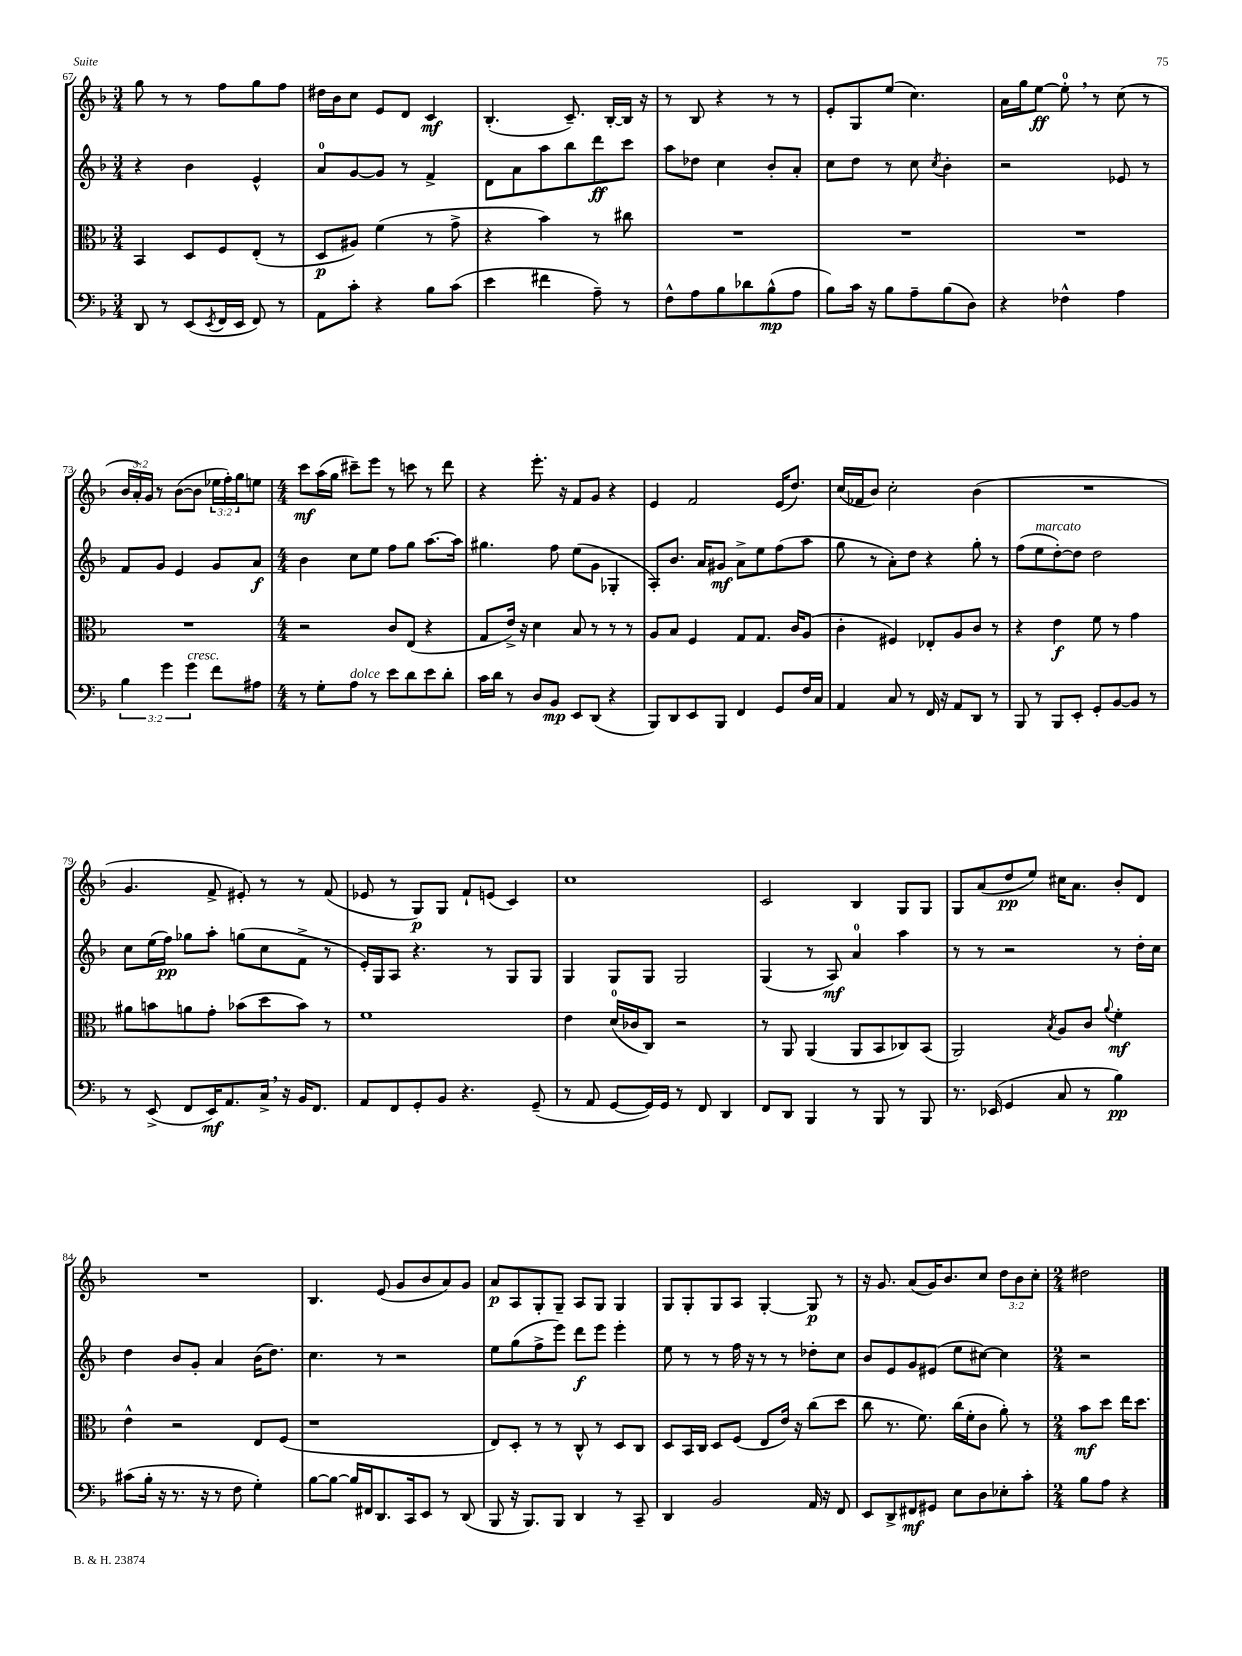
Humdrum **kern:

**kern	**dynam	**kern	**dynam	**kern	**dynam	**kern	**dynam
*part4	*part4	*part3	*part3	*part2	*part2	*part1	*part1
*staff4	*staff4	*staff3	*staff3	*staff2	*staff2	*staff1	*staff1
*clefF4	*	*clefC3	*	*clefG2	*	*clefG2	*
*k[b-]	*	*k[b-]	*	*k[b-]	*	*k[b-]	*
*M3/4	*	*M3/4	*	*M3/4	*	*M3/4	*
=67	=67	=67	=67	=67	=67	=67	=67
8DD/	.	4BB-/	.	4r	.	8gg\	.
8r	.	.	.	.	.	8r	.
(8EE/L	.	8D/L	.	4b-\	.	8r	.
8qEE/	.	.	.	.	.	.	.
16FF/L	.	8F/	.	.	.	8ff\L	.
16EE/JJ	.	.	.	.	.	.	.
8FF/)	.	(8E'/J	.	4e^^/	.	8gg\	.
8r	.	8r	.	.	.	8ff\J	.
=68	=68	=68	=68	=68	=68	=68	=68
8AA\L	.	8D/L	p	8a/L	.	16dd#X\LL	.
.	.	.	.	.	.	16b-\J	.
8c'\J	.	8A#X/J)	.	[8g/	.	8cc\J	.
4r	.	(4f\	.	8g/J]	.	8e/L	.
.	.	.	.	8r	.	8d/J	.
8B-\L	.	8r	.	4f^/	.	4c/	mf
(8c\J	.	8g^\	.	.	.	.	.
=69	=69	=69	=69	=69	=69	=69	=69
4e\	.	4r	.	8d\L	.	(4.B-'/	.
.	.	.	.	8a\	.	.	.
4f#X\	.	4b-\)	.	8aa\	.	.	.
.	.	.	.	8bb-\	.	8.c~/)	.
8A~\)	.	8r	.	8ddd\	ff	.	.
.	.	.	.	.	.	[16B-'/LL	.
8r	.	8cc#X\	.	8ccc\J	.	16B-/JJ]	.
.	.	.	.	.	.	16r	.
=70	=70	=70	=70	=70	=70	=70	=70
8F^^\L	.	2.r	.	8aa\L	.	8r	.
8A\	.	.	.	8dd-X\J	.	8B-/	.
8B-\	.	.	.	4cc\	.	4r	.
8d-X\	.	.	.	.	.	.	.
(8B-^^\	mp	.	.	8b-'/L	.	8r	.
8A\J	.	.	.	8a'/J	.	8r	.
=71	=71	=71	=71	=71	=71	=71	=71
8B-\L)	.	2.r	.	8cc\L	.	8e'/L	.
16c\Jk	.	.	.	8dd\J	.	8G/	.
16r	.	.	.	.	.	.	.
8B-\L	.	.	.	8r	.	(8ee/J	.
8A~\	.	.	.	8cc\	.	4.cc\)	.
.	.	.	.	8qcc/	.	.	.
(8B-\	.	.	.	4b-'\	.	.	.
8D\J)	.	.	.	.	.	.	.
=72	=72	=72	=72	=72	=72	=72	=72
4r	.	2.r	.	2r	.	16a\LL	.
.	.	.	.	.	.	16gg\J	.
.	.	.	.	.	.	[8ee\J	ff
4F-X^^\	.	.	.	.	.	8ee',\]	.
.	.	.	.	.	.	8r	.
4A\	.	.	.	8e-X/	.	(8cc\	.
.	.	.	.	8r	.	8r	.
!!LO:LB:g=z
=73	=73	=73	=73	=73	=73	=73	=73
6B-\	.	2.r	.	8f/L	.	24b-/LL	.
.	.	.	.	.	.	24a'/)	.
.	.	.	.	.	.	24g/JJ	.
.	.	.	.	8g/J	.	8r	.
6g\	.	.	.	.	.	.	.
.	.	.	.	4e/	.	([8b-\L	.
!LO:TX:a:i:t=cresc.	!	!	!	!	!	!	!
6g\	.	.	.	.	.	.	.
.	.	.	.	.	.	8b-\J]	.
8f\L	.	.	.	8g/L	.	24ee-X\LL	.
.	.	.	.	.	.	24ff'\)	.
.	.	.	.	.	.	24gg\J	.
8A#X\J	.	.	.	8a/J	f	8een\J	.
=74	=74	=74	=74	=74	=74	=74	=74
*M4/4	*	*M4/4	*	*M4/4	*	*M4/4	*
8r	.	2r	.	4b-\	.	8ccc\L	mf
8G'\L	.	.	.	.	.	(16aa\L	.
.	.	.	.	.	.	16gg\JJ	.
!LO:TX:a:i:t=dolce	!	!	!	!	!	!	!
8A\J	.	.	.	8cc\L	.	8ccc#X~\L)	.
8r	.	.	.	8ee\J	.	8eee\J	.
8e\L	.	8c/L	.	8ff\L	.	8r	.
8d\	.	(8E/J	.	8gg\J	.	8cccn\	.
8e\	.	4r	.	[8.aa\L	.	8r	.
8d'\J	.	.	.	.	.	8ddd\	.
.	.	.	.	16aa\Jk]	.	.	.
=75	=75	=75	=75	=75	=75	=75	=75
16c\LL	.	8G/L	.	4.gg#X\	.	4r	.
16d\JJ	.	.	.	.	.	.	.
8r	.	16e^/Jk)	.	.	.	.	.
.	.	16r	.	.	.	.	.
8D/L	.	4d\	.	.	.	8.eee'\	.
8BB-/J	mp	.	.	8ff\	.	.	.
.	.	.	.	.	.	16r	.
8EE/L	.	8B-/	.	(8ee\L	.	8f/L	.
(8DD/J	.	8r	.	8g\J	.	8g/J	.
4r	.	8r	.	4G-X'/	.	4r	.
.	.	8r	.	.	.	.	.
=76	=76	=76	=76	=76	=76	=76	=76
8BBB-/L)	.	8A/L	.	8A'/L)	.	4e/	.
8DD/	.	8B-/J	.	8.b-/J	.	.	.
8EE/	.	4F/	.	.	.	2f/	.
.	.	.	.	16a/KL	.	.	.
8BBB-/J	.	.	.	8g#X/J	mf	.	.
4FF/	.	8G/L	.	8a^\L	.	.	.
.	.	8.G/J	.	8ee\	.	.	.
8GG/L	.	.	.	(8ff\	.	(16e/KL	.
.	.	16c/KL	.	.	.	8.dd/J)	.
16F/L	.	(8A/J	.	8aa\J	.	.	.
16C/JJ	.	.	.	.	.	.	.
=77	=77	=77	=77	=77	=77	=77	=77
4AA/	.	4c'\	.	8gg\	.	(16cc/LL	.
.	.	.	.	.	.	16f-X/J	.
.	.	.	.	8r	.	8b-/J)	.
8C/	.	4F#X/)	.	8a'\L)	.	2cc'\	.
8r	.	.	.	8dd\J	.	.	.
16FF/	.	8E-X'/L	.	4r	.	.	.
16r	.	.	.	.	.	.	.
8AA/L	.	8A/	.	.	.	.	.
8DD/J	.	8c/J	.	8gg'\	.	(4b-\	.
8r	.	8r	.	8r	.	.	.
=78	=78	=78	=78	=78	=78	=78	=78
8BBB-/	.	4r	.	(8ff\L	.	1r	.
!	!	!	!	!LO:TX:a:i:t=marcato	!	!	!
8r	.	.	.	8ee\	.	.	.
8BBB-/L	.	4e\	f	[8dd'\)	.	.	.
8EE'/J	.	.	.	8dd\J]	.	.	.
8GG'/L	.	8f\	.	2dd\	.	.	.
[8BB-/	.	8r	.	.	.	.	.
8BB-/J]	.	4g\	.	.	.	.	.
8r	.	.	.	.	.	.	.
!!LO:LB:g=z
=79	=79	=79	=79	=79	=79	=79	=79
8r	.	8a#X\L	.	8cc\L	.	4.g/	.
(8EE^/	.	8bn\	.	(16ee\L	.	.	.
.	.	.	.	16ff\JJ)	pp	.	.
8FF/L	.	8an\	.	8gg-X\L	.	.	.
16EE/K)	mf	8g'\J	.	8aa'\J	.	8f^/	.
8.AA/	.	.	.	.	.	.	.
.	.	(8b-X\L	.	(8ggn\L	.	8e#X'/)	.
16C^,/Jk	.	8dd\	.	8cc\	.	8r	.
16r	.	.	.	.	.	.	.
16BB-/KL	.	8b-\J)	.	8f^\J	.	8r	.
8.FF/J	.	.	.	.	.	.	.
.	.	8r	.	8r	.	(8f/	.
=80	=80	=80	=80	=80	=80	=80	=80
8AA/L	.	1f	.	16e'/LL)	.	8e-X/	.
.	.	.	.	16G/J	.	.	.
8FF/	.	.	.	8A/J	.	8r	.
8GG'/	.	.	.	4.r	.	8G/L)	p
8BB-/J	.	.	.	.	.	8G/J	.
4.r	.	.	.	.	.	8f`/L	.
.	.	.	.	8r	.	(8en/J	.
.	.	.	.	8G/L	.	4c/)	.
(8GG~/	.	.	.	8G/J	.	.	.
=81	=81	=81	=81	=81	=81	=81	=81
8r	.	4e\	.	4G/	.	1cc	.
8AA/	.	.	.	.	.	.	.
[8GG/L	.	(16d/LL	.	8G/L	.	.	.
.	.	16c-X/J	.	.	.	.	.
16GG/L])	.	8C/J)	.	8G/J	.	.	.
16GG/JJ	.	.	.	.	.	.	.
8r	.	2r	.	2G/	.	.	.
8FF/	.	.	.	.	.	.	.
4DD/	.	.	.	.	.	.	.
=82	=82	=82	=82	=82	=82	=82	=82
8FF/L	.	8r	.	(4G/	.	2c/	.
8DD/J	.	8AA/	.	.	.	.	.
4BBB-/	.	(4AA/	.	8r	.	.	.
.	.	.	.	8A/)	mf	.	.
8r	.	8AA/L	.	4a/	.	4B-/	.
8BBB-/	.	8BB-/	.	.	.	.	.
8r	.	8C-X/)	.	4aa\	.	8G/L	.
8BBB-/	.	(8BB-/J	.	.	.	8G/J	.
=83	=83	=83	=83	=83	=83	=83	=83
8.r	.	2AA/)	.	8r	.	8G/L	.
.	.	.	.	8r	.	(8a/	.
(16EE-X/	.	.	.	.	.	.	.
4GG/	.	.	.	2r	.	8dd/	pp
.	.	.	.	.	.	8ee/J)	.
.	.	8qB-/	.	.	.	.	.
8C/	.	8A/L	.	.	.	16cc#X\KL	.
.	.	.	.	.	.	8.a\J	.
8r	.	8c/J	.	.	.	.	.
.	.	8qqa/	.	.	.	.	.
4B-\)	pp	4f'\	mf	8r	.	8b-'/L	.
.	.	.	.	16dd'\LL	.	8d/J	.
.	.	.	.	16cc\JJ	.	.	.
!!LO:LB:g=z
=84	=84	=84	=84	=84	=84	=84	=84
(8c#X\L	.	4e^^\	.	4dd\	.	1r	.
16B-'\Jk	.	.	.	.	.	.	.
16r	.	.	.	.	.	.	.
8.r	.	2r	.	8b-/L	.	.	.
.	.	.	.	8g'/J	.	.	.
16r	.	.	.	.	.	.	.
8r	.	.	.	4a/	.	.	.
8F\	.	.	.	.	.	.	.
4G'\)	.	8E/L	.	(16b-\KL	.	.	.
.	.	.	.	8.dd\J)	.	.	.
.	.	(8F/J	.	.	.	.	.
=85	=85	=85	=85	=85	=85	=85	=85
[8B-\L	.	1r	.	4.cc\	.	4.B-/	.
8B-\J_	.	.	.	.	.	.	.
16B-/LL]	.	.	.	.	.	.	.
16FF#X/J	.	.	.	.	.	.	.
8.DD/	.	.	.	8r	.	(8e/	.
.	.	.	.	2r	.	8g/L	.
16CC/k	.	.	.	.	.	.	.
8EE/J	.	.	.	.	.	8b-/	.
8r	.	.	.	.	.	8a/)	.
(8DD/	.	.	.	.	.	8g/J	.
=86	=86	=86	=86	=86	=86	=86	=86
8BBB-/	.	8E/L)	.	8ee\L	.	8a/L	p
16r	.	8D'/J	.	(8gg\	.	8A/	.
8.BBB-/L)	.	.	.	.	.	.	.
.	.	8r	.	8ff^\	.	8G'/	.
8BBB-/J	.	8r	.	8eee\J)	.	8G~/J	.
4DD/	.	8C^^/	.	8ddd\L	f	8A/L	.
.	.	8r	.	8eee\J	.	8G/J	.
8r	.	8D/L	.	4eee'\	.	4G/	.
8CC~/	.	8C/J	.	.	.	.	.
=87	=87	=87	=87	=87	=87	=87	=87
4DD/	.	8D/L	.	8ee\	.	8G/L	.
.	.	16BB-/L	.	8r	.	8G'/	.
.	.	16C/JJ	.	.	.	.	.
2BB-/	.	8D/L	.	8r	.	8G/	.
.	.	(8F/J	.	16ff\	.	8A/J	.
.	.	.	.	16r	.	.	.
.	.	8E/L	.	8r	.	[4G'/	.
.	.	16e/Jk)	.	8r	.	.	.
.	.	16r	.	.	.	.	.
16AA/	.	(8cc\L	.	8dd-X'\L	.	8G/]	p
16r	.	.	.	.	.	.	.
8FF/	.	8dd\J	.	8cc\J	.	8r	.
=88	=88	=88	=88	=88	=88	=88	=88
8EE/L	.	8cc\	.	8b-/L	.	16r	.
.	.	.	.	.	.	8.g/	.
8DD^/	.	8.r	.	8e/	.	.	.
8FF#X/	mf	.	.	8g/	.	(8a/L	.
.	.	8.f\)	.	.	.	.	.
8GG#X/J	.	.	.	(8e#X/J	.	16g/K)	.
.	.	.	.	.	.	8.b-/	.
8E\L	.	(16cc\LL	.	8ee\L	.	.	.
.	.	16f'\J	.	.	.	.	.
8D\	.	8c\J	.	[8cc#X\J)	.	8cc/J	.
8E-X'\	.	8a'\)	.	4cc#\]	.	12dd\L	.
.	.	.	.	.	.	12b-\	.
8c'\J	.	8r	.	.	.	.	.
.	.	.	.	.	.	12cc'\J	.
=89	=89	=89	=89	=89	=89	=89	=89
*M2/4	*	*M2/4	*	*M2/4	*	*M2/4	*
8B-\L	.	8b-\L	mf	2r	.	2dd#X\	.
8A\J	.	8dd\J	.	.	.	.	.
4r	.	16ee\KL	.	.	.	.	.
.	.	8.dd\J	.	.	.	.	.
==	==	==	==	==	==	==	==
*-	*-	*-	*-	*-	*-	*-	*-
